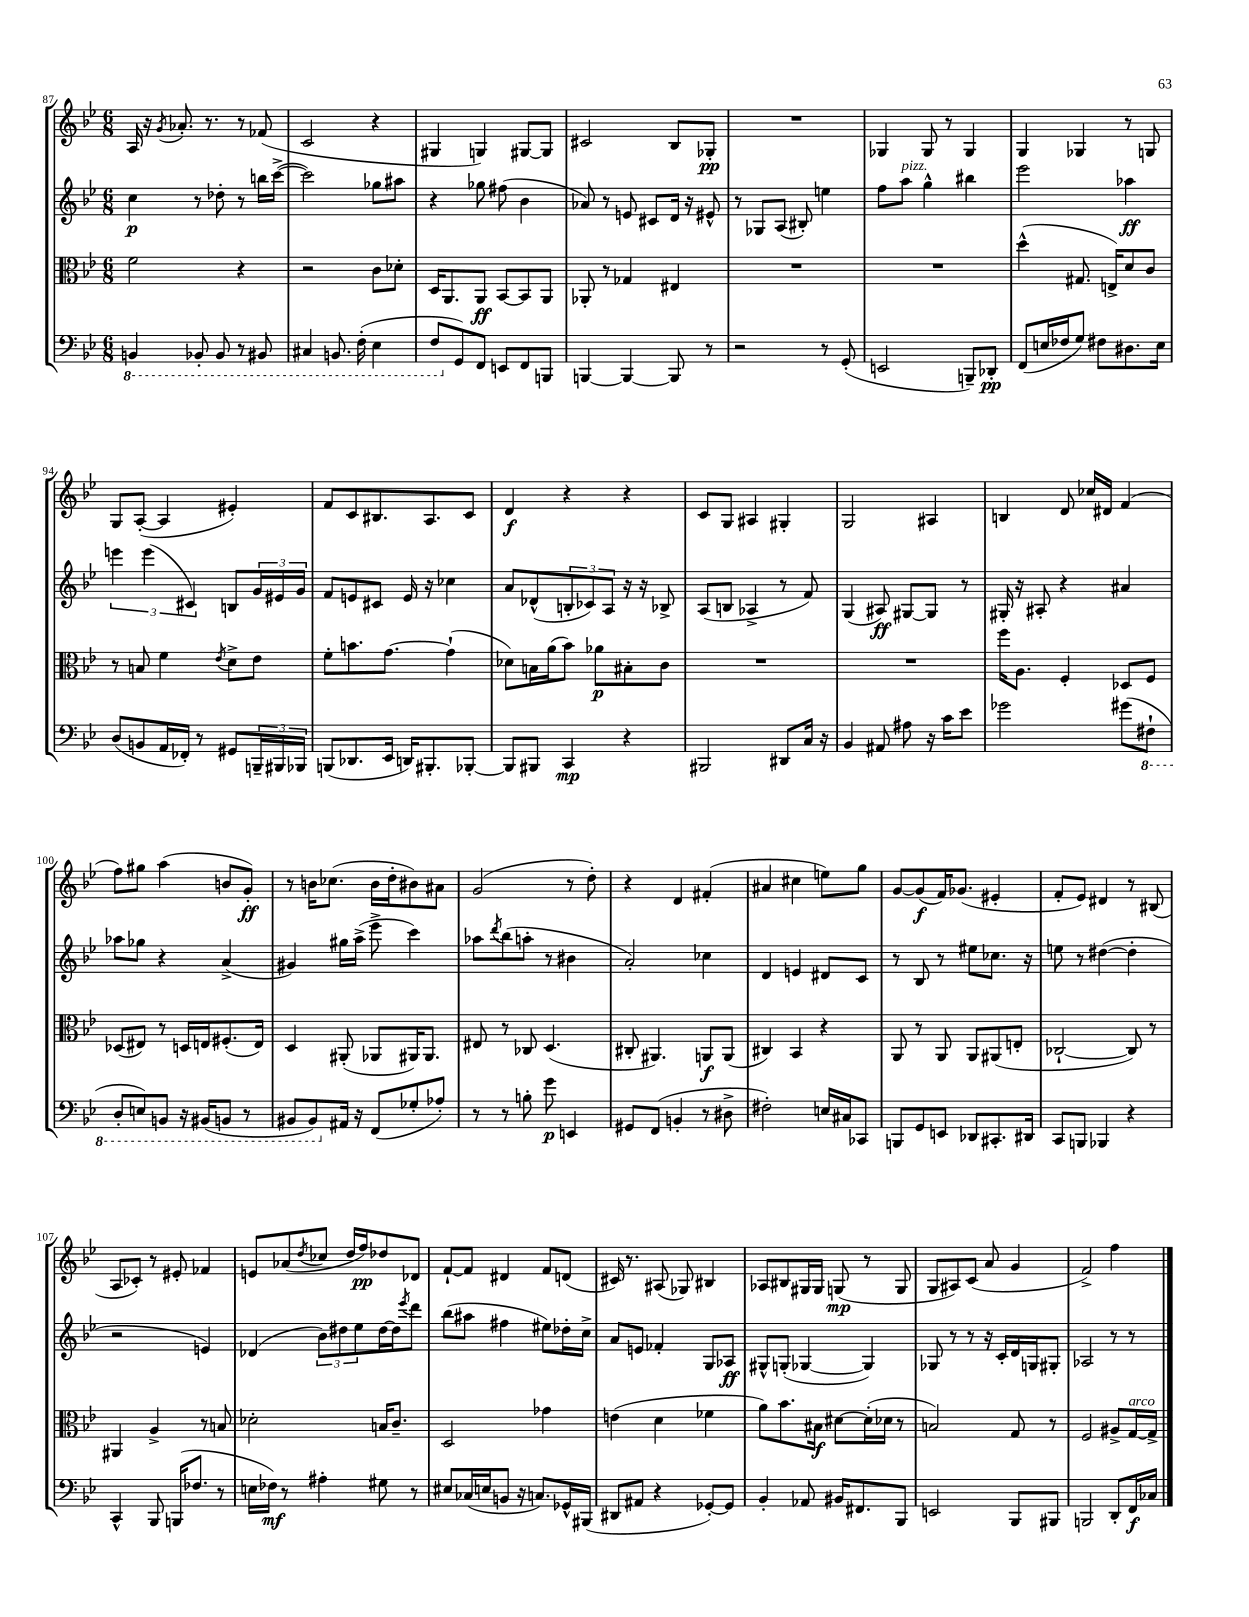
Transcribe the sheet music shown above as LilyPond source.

<<
\new StaffGroup <<
\new Staff = "s0" {
    \clef treble \key bes \major \numericTimeSignature \time 6/8
    a16 r16 \acciaccatura { g'8 } aes'8.-. r8. r8 fes'8( |
    c'2 r4 |
    gis4 g4) gis8~ gis8 |
    cis'2 bes8 ges8-.\pp |
    R2. |
    ges4 ges8 r8 ges4 |
    g4 ges4 r8 g8 |
    g8 a8~-.( a4 eis'4-.) |
    f'8 c'8 bis8. a8. c'8 |
    d'4\f r4 r4 |
    c'8 g8 ais4 gis4-. |
    g2 ais4 |
    b4 d'8 ces''16 dis'16 f'4( |
    f''8) gis''8 a''4( b'8 g'8-.\ff) |
    r8 b'16 ces''8.( b'16 d''16-. bis'8) ais'8 |
    g'2( r8 d''8-.) |
    r4 d'4 fis'4-.( |
    ais'4 cis''4 e''8) g''8 |
    g'8~ g'8\f( f'16) ges'8.( eis'4-. |
    f'8-. ees'8) dis'4 r8 bis8( |
    a8 ces'8-.) r8 eis'8-. fes'4 |
    e'8 aes'8( \acciaccatura { d''8 } ces''8 d''16 f''16\pp) des''8 des'8 |
    f'8~-! f'8 dis'4 f'8 d'8( |
    cis'16) r8. ais8( ges8) bis4 |
    aes8 bis8 gis16 gis16 g8\mp( r8 g8 |
    g8 ais8) c'8( a'8 g'4 |
    f'2->) f''4 \bar "|." |
}
\new Staff = "s1" {
    \clef treble \key bes \major \numericTimeSignature \time 6/8
    c''4\p r8 des''8-. r8 b''16 c'''16~->( |
    c'''2) ges''8 ais''8 |
    r4 ges''8 fis''8( bes'4 |
    aes'8) r8 e'8 cis'8 d'16 r16 eis'8-^ |
    r8 ges8 a8( bis8-.) e''4 |
    f''8 a''8^\markup { \italic "pizz." } g''4-^ bis''4 |
    ees'''2 aes''4\ff |
    \tuplet 3/2 { e'''4 e'''4( cis'4) } b8 \tuplet 3/2 { g'16 eis'16 g'16 } |
    f'8 e'8 cis'8 e'16 r16 ces''4 |
    a'8 des'8-^( \tuplet 3/2 { b8-. ces'8) a8 } r16 r16 bes8-> |
    a8( b8 aes4-> r8 f'8) |
    g4( ais8\ff) gis8~ gis8 r8 |
    gis16-. r16 ais8-. r4 ais'4 |
    aes''8 ges''8 r4 a'4->( |
    gis'4) gis''16 a''16->( ees'''8-> c'''4) |
    aes''8 \acciaccatura { d'''8 } bes''8( a''8-. r8 bis'4 |
    a'2-.) ces''4 |
    d'4 e'4 dis'8 c'8 |
    r8 bes8 r8 eis''8 ces''8. r16 |
    e''8 r8 dis''4~( dis''4-. |
    r2 e'4) |
    des'4( \tuplet 3/2 { bes'8) dis''8 ees''8 } dis''16~ dis''16 \acciaccatura { ees'''8 } d'''8 |
    bes''8( ais''8 fis''4 eis''8) des''16-. c''16-> |
    a'8 e'8 fes'4-. g8 aes8\ff |
    gis8-^ g8-.( ges4~ ges4) |
    ges8 r8 r8 r16 c'16-. d'16 g16 gis8-. |
    aes2 r8 r8 \bar "|." |
}
\new Staff = "s2" {
    \clef alto \key bes \major \numericTimeSignature \time 6/8
    f'2 r4 |
    r2 c'8 des'8-. |
    d16 a,8. a,8\ff bes,8~ bes,8 a,8 |
    aes,8-. r8 ges4 eis4 |
    R2. |
    R2. |
    d''4-^( gis8. e16->) d'8 c'8 |
    r8 b8 f'4 \acciaccatura { ees'8 } d'8-> ees'8 |
    f'8-. b'8. g'8.~ g'4-!( |
    des'8) b16 a'16( bes'8) aes'8\p bis8-. c'8 |
    R2. |
    R2. |
    f''16 a8. f4-. des8 f8 |
    des8( eis8) r8 d16 e16 fis8.-.( e16) |
    d4 ais,8-.( aes,8 ais,16) ais,8. |
    eis8 r8 ces8 d4.( |
    cis8-. ais,4.) a,8\f a,8( |
    cis4) bes,4 r4 |
    a,8 r8 a,8 a,8 ais,8( e8-. |
    ces2~-! ces8) r8 |
    ais,4 a4-> r8 b8 |
    des'2-. b16 c'8.-- |
    d2 ges'4 |
    e'4( d'4 fes'4 |
    a'8) bes'8. bis16\f dis'8~ dis'16-.( des'16 r8 |
    b2) g8 r8 |
    f2 ais8-> g16~^\markup { \italic "arco" } g16-> \bar "|." |
}
\new Staff = "s3" {
    \clef bass \key bes \major \numericTimeSignature \time 6/8
    \ottava #-1 b,,4 bes,,8-. bes,,8 r8 bis,,8 |
    cis,4 b,,8. f,16-.( ees,4 |
    f,8 \ottava #0 g,8) f,8 e,8 f,8 b,,8 |
    b,,4~ b,,4~ b,,8 r8 |
    r2 r8 g,8-.( |
    e,2 b,,8--) des,8-.\pp |
    f,8( e16 fes16 g8) fis8 dis8. e16 |
    d8( b,8 a,16 fes,16-.) r8 gis,8 \tuplet 3/2 { b,,16-- bis,,16 bes,,16 } |
    b,,8( des,8. ees,16 d,16) bis,,8.-. bes,,8~-. |
    bes,,8 bis,,8 c,4\mp r4 |
    bis,,2 dis,8 c16 r16 |
    bes,4 ais,8 ais8 r16 c'16 ees'8 |
    ges'2 gis'8( \ottava #-1 fis,8-! |
    d,8-. e,8) b,,8 r16 bis,,16( b,,8 r8 |
    bis,,8 bis,,8) \ottava #0 ais,16 r16 f,8( ges8-. aes8-.) |
    r8 r8 b8-. g'8\p e,4 |
    gis,8 f,8( b,4-. r8 dis8-> |
    fis2-.) e16 cis16 ces,8 |
    b,,8 g,8 e,8 des,8 cis,8.-. dis,16 |
    c,8 b,,8 bes,,4 r4 |
    c,4-^ bes,,8 b,,16( fes8. r8 |
    e16 fes16\mf) r8 ais4-. gis8 r8 |
    eis8 ces16( e16 b,8 r16 c8.) ges,16-^ bis,,16( |
    dis,8 ais,8 r4 ges,8~-.) ges,8 |
    bes,4-. aes,8 bis,16 fis,8. bes,,8 |
    e,2 bes,,8 bis,,8 |
    b,,2 d,8-. f,16\f ces16 \bar "|." |
}
>>
>>
\layout { \context { \Score currentBarNumber = #87 } }
